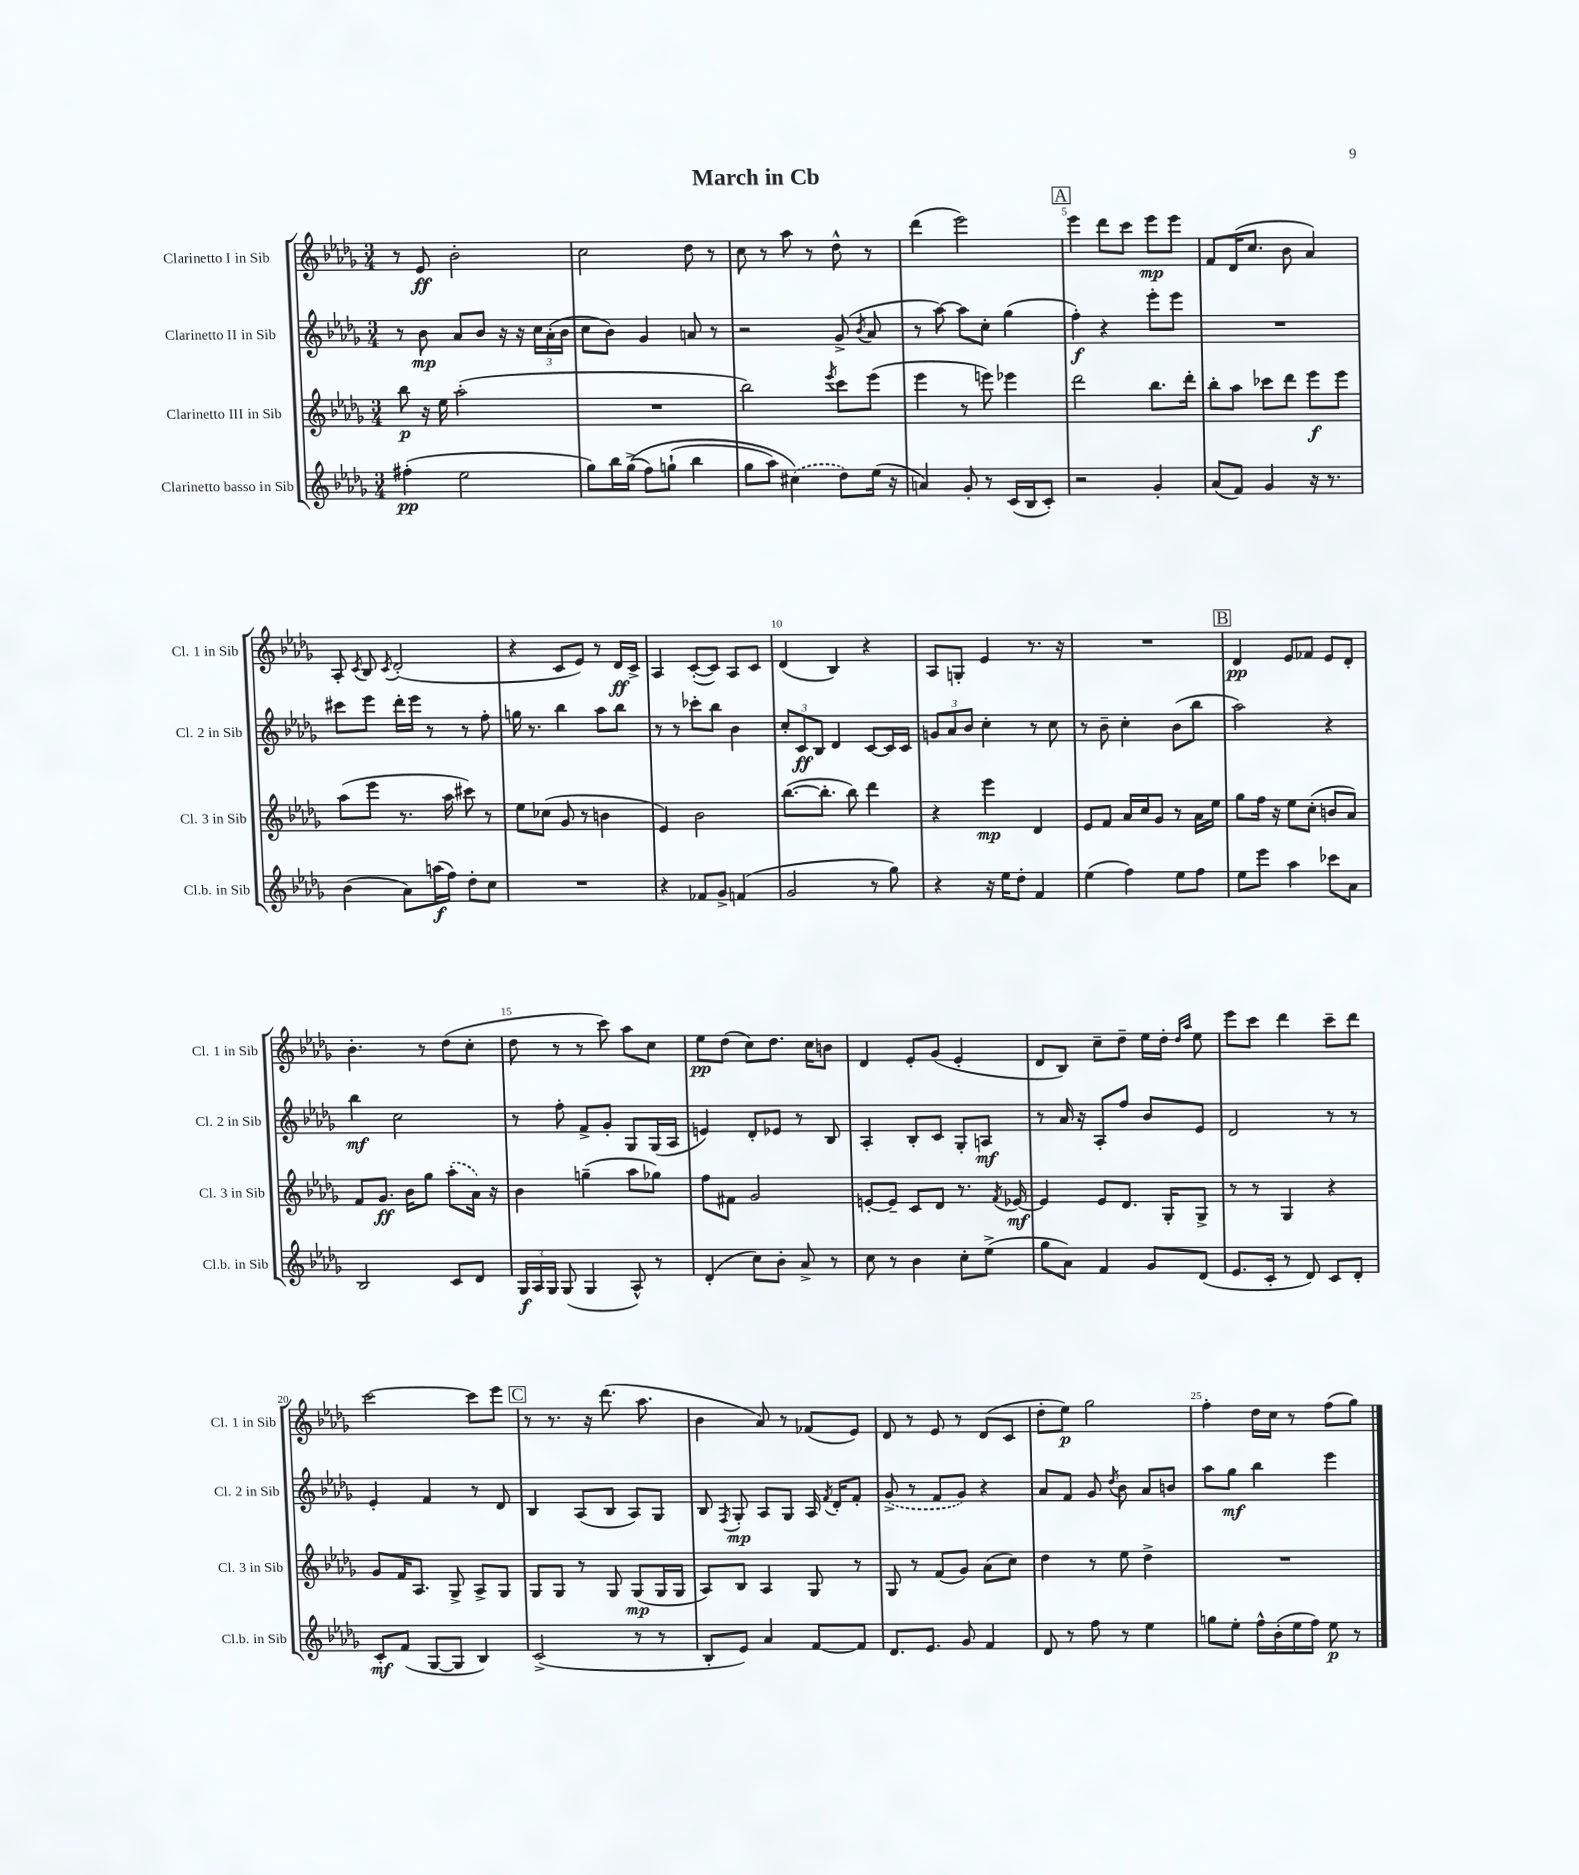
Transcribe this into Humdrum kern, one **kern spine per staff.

**kern	**dynam	**kern	**dynam	**kern	**dynam	**kern	**dynam
*part4	*part4	*part3	*part3	*part2	*part2	*part1	*part1
*staff4	*staff4	*staff3	*staff3	*staff2	*staff2	*staff1	*staff1
*I"Clarinetto basso in Sib	*	*I"Clarinetto III in Sib	*	*I"Clarinetto II in Sib	*	*I"Clarinetto I in Sib	*
*I'Cl.b. in Sib	*	*I'Cl. 3 in Sib	*	*I'Cl. 2 in Sib	*	*I'Cl. 1 in Sib	*
*clefG2	*	*clefG2	*	*clefG2	*	*clefG2	*
*k[b-e-a-d-g-]	*	*k[b-e-a-d-g-]	*	*k[b-e-a-d-g-]	*	*k[b-e-a-d-g-]	*
*M3/4	*	*M3/4	*	*M3/4	*	*M3/4	*
=1	=1	=1	=1	=1	=1	=1	=1
(4ff#X'\	pp	8bb-\	p	8r	.	8r	.
.	.	16r	.	8b-\	mp	8e-/	ff
.	.	16ee-\	.	.	.	.	.
2ee-\	.	(2aa-'\	.	8a-/L	.	2b-'\	.
.	.	.	.	8b-/J	.	.	.
.	.	.	.	16r	.	.	.
.	.	.	.	16r	.	.	.
.	.	.	.	24cc\LL	.	.	.
.	.	.	.	(24a-'\	.	.	.
.	.	.	.	24b-\JJ	.	.	.
=2	=2	=2	=2	=2	=2	=2	=2
8gg-\L)	.	2.r	.	8cc\L	.	2cc\	.
16bb-\L	.	.	.	8b-\J)	.	.	.
((16gg-^\JJ	.	.	.	.	.	.	.
8ff\L)	.	.	.	4g-/	.	.	.
(8ggn`\J	.	.	.	.	.	.	.
4bb-\	.	.	.	8an/	.	8dd-\	.
.	.	.	.	8r	.	8r	.
=3	=3	=3	=3	=3	=3	=3	=3
8gg-\L	.	2bb-\)	.	2r	.	8cc\	.
8aa-\J)	.	.	.	.	.	8r	.
(4cc#X\)	.	.	.	.	.	8aa-\	.
.	.	.	.	.	.	8r	.
.	.	8qeee-/	.	.	.	.	.
8dd-\L)	.	8ccc\L	.	(8g-^/	.	8dd-^^\	.
.	.	.	.	8qb-/	.	.	.
(16ee-\Jk	.	(8eee-\J	.	8a-/	.	8r	.
16r	.	.	.	.	.	.	.
=4	=4	=4	=4	=4	=4	=4	=4
4an/)	.	4eee-\	.	8r	.	(4ddd-\	.
.	.	.	.	[8aa-\)	.	.	.
8g-'/	.	8r	.	8aa-\L]	.	2eee-\)	.
8r	.	8eeen\)	.	8cc'\J	.	.	.
(16c/LL	.	4eee-X\	.	(4gg-\	.	.	.
16B-/J	.	.	.	.	.	.	.
8c'/J)	.	.	.	.	.	.	.
!!LO:REH:place=s1:t=A
=5	=5	=5	=5	=5	=5	=5	=5
2r	.	2ddd-\	.	4ff'\)	f	4eee-\	.
.	.	.	.	4r	.	8ddd-\L	.
.	.	.	.	.	.	8ccc\J	.
4g-'/	.	8.bb-\L	.	8eee-'\L	.	8eee-\L	mp
.	.	.	.	8eee-\J	.	8eee-\J	.
.	.	16ddd-'\Jk	.	.	.	.	.
=6	=6	=6	=6	=6	=6	=6	=6
(8a-/L	.	8bb-'\L	.	2.r	.	8f/L	.
8f/J)	.	8aa-\J	.	.	.	(16d-/K	.
.	.	.	.	.	.	8.cc/J	.
4g-/	.	8ccc-X\L	.	.	.	.	.
.	.	8ddd-\J	.	.	.	8b-\	.
16r	.	8eee-\L	f	.	.	4a-/)	.
8.r	.	.	.	.	.	.	.
.	.	8eee-\J	.	.	.	.	.
!!LO:LB:g=z
=7	=7	=7	=7	=7	=7	=7	=7
(4b-\	.	(8aa-\L	.	8ccc#X\L	.	8A-'/	.
.	.	.	.	.	.	8qc/	.
.	.	8eee-\J	.	8eee-\J	.	8B-/	.
.	.	.	.	.	.	8qc/	.
8a-\L)	.	8.r	.	16ddd-'\LL	.	(2d-'/	.
.	.	.	.	16eee-\JJ	.	.	.
(16aan\L	f	.	.	8r	.	.	.
16ff\JJ)	.	16aa-\	.	.	.	.	.
8dd-'\L	.	8ccc#X\)	.	8r	.	.	.
8cc\J	.	8r	.	8ff'\	.	.	.
=8	=8	=8	=8	=8	=8	=8	=8
2.r	.	8ee-\L	.	16ggn\	.	4r	.
.	.	.	.	8.r	.	.	.
.	.	(8cc-X\J	.	.	.	.	.
.	.	8g-/	.	4bb-\	.	8c/L	.
.	.	8r	.	.	.	8e-/J)	.
.	.	4bn\	.	8aa-\L	.	8r	.
.	.	.	.	8bb-\J	.	16d-/LL	ff
.	.	.	.	.	.	16c^/JJ	.
=9	=9	=9	=9	=9	=9	=9	=9
4r	.	4e-/)	.	8r	.	4A-/	.
.	.	.	.	8r	.	.	.
8f-X/L	.	2b-\	.	8ccc-X'\L	.	([8c'/L	.
8g-^/J	.	.	.	8bb-\J	.	8c/J])	.
(4fn/	.	.	.	4b-\	.	8A-/L	.
.	.	.	.	.	.	8c/J	.
=10	=10	=10	=10	=10	=10	=10	=10
2g-/	.	([8.bb-\L	.	12cc'/L	.	(4d-/	.
.	.	.	.	12c/	ff	.	.
.	.	.	.	12B-/J	.	.	.
.	.	8.bb-'\J]	.	.	.	.	.
.	.	.	.	4d-/	.	4B-/)	.
.	.	8bb-\)	.	.	.	.	.
8r	.	4ddd-\	.	[8c/L	.	4r	.
8gg-\)	.	.	.	16c/L]	.	.	.
.	.	.	.	16c/JJ	.	.	.
=11	=11	=11	=11	=11	=11	=11	=11
4r	.	4r	.	12gn/L	.	8A-/L	.
.	.	.	.	12a-/	.	.	.
.	.	.	.	.	.	8Gn'/J	.
.	.	.	.	12b-/J	.	.	.
16r	.	4eee-\	mp	4cc'\	.	4e-/	.
16ee-\KL	.	.	.	.	.	.	.
8dd-'\J	.	.	.	.	.	.	.
4f/	.	4d-/	.	8r	.	8.r	.
.	.	.	.	8cc\	.	.	.
.	.	.	.	.	.	16r	.
=12	=12	=12	=12	=12	=12	=12	=12
(4ee-\	.	8e-/L	.	8r	.	2.r	.
.	.	8f/J	.	8b-~\	.	.	.
4ff\)	.	16a-/LL	.	4cc'\	.	.	.
.	.	16cc/J	.	.	.	.	.
.	.	8g-/J	.	.	.	.	.
8ee-\L	.	8r	.	(8b-\L	.	.	.
8ff\J	.	16a-\LL	.	8bb-\J	.	.	.
.	.	16ee-\JJ	.	.	.	.	.
!!LO:REH:place=s1:t=B
=13	=13	=13	=13	=13	=13	=13	=13
8ee-\L	.	8gg-\L	.	2aa-\)	.	4d-/	pp
8eee-\J	.	16ff\Jk	.	.	.	.	.
.	.	16r	.	.	.	.	.
4aa-\	.	8ee-\L	.	.	.	8e-/L	.
.	.	(8cc'\J	.	.	.	8f-X/J	.
8ccc-X\L	.	8bn/L	.	4r	.	8e-/L	.
8a-\J	.	8a-/J)	.	.	.	8d-'/J	.
!!LO:LB:g=z
=14	=14	=14	=14	=14	=14	=14	=14
2B-/	.	8f/L	.	4bb-\	mf	4.b-'\	.
.	.	8.g-/J	ff	.	.	.	.
.	.	.	.	2cc\	.	.	.
.	.	16b-\KL	.	.	.	.	.
.	.	8gg-\J	.	.	.	8r	.
8c/L	.	(8aa-'\L	.	.	.	(8dd-\L	.
8d-/J	.	16a-\Jk)	.	.	.	8cc'\J	.
.	.	16r	.	.	.	.	.
=15	=15	=15	=15	=15	=15	=15	=15
24G-/LL	f	4b-\	.	8r	.	8dd-\	.
24A-/	.	.	.	.	.	.	.
24G-/JJ	.	.	.	.	.	.	.
(8G-/	.	.	.	8ff'\	.	8r	.
4G-/	.	(4ggn~\	.	8f^/L	.	8r	.
.	.	.	.	8g-'/J	.	8ccc\)	.
8A-^^/)	.	8aa-\L	.	8G-/L	.	8aa-\L	.
8r	.	8gg-X\J)	.	(16G-/L	.	8cc\J	.
.	.	.	.	16A-/JJ	.	.	.
=16	=16	=16	=16	=16	=16	=16	=16
(4d-'/	.	8ff\L	.	4en/)	.	8ee-\L	pp
.	.	8f#X\J	.	.	.	(8dd-\J	.
8cc\L)	.	2g-/	.	8d-'/L	.	8cc\L)	.
8b-'\J	.	.	.	8e-X/J	.	8.dd-\J	.
8a-^/	.	.	.	8r	.	.	.
.	.	.	.	.	.	16cc\KL	.
8r	.	.	.	8B-/	.	8bn\J	.
=17	=17	=17	=17	=17	=17	=17	=17
8cc\	.	[8en'/L	.	4A-'/	.	4d-/	.
8r	.	8e~/J]	.	.	.	.	.
4b-\	.	8c/L	.	8B-'/L	.	8e-'/L	.
.	.	8d-/J	.	8c/J	.	(8g-/J	.
8cc'\L	.	8.r	.	8G-'/L	.	4e-'/	.
(8ee-^\J	.	.	.	8An/J	mf	.	.
.	.	8qf/	.	.	.	.	.
.	.	[16e-X/	mf	.	.	.	.
=18	=18	=18	=18	=18	=18	=18	=18
8gg-\L	.	4e-/]	.	8r	.	8d-/L	.
8a-\J)	.	.	.	16a-/	.	8B-/J)	.
.	.	.	.	16r	.	.	.
4f/	.	8e-/L	.	8A-'/L	.	8cc~\L	.
.	.	8.d-/J	.	8ff/J	.	8dd-~\J	.
8g-/L	.	.	.	8b-/L	.	16ee-\LL	.
.	.	16G-'/KL	.	.	.	16dd-'\JJ	.
.	.	.	.	.	.	16qqdd-/LL	.
.	.	.	.	.	.	16qqaa-/JJ	.
(8d-/J	.	8G-^/J	.	8e-/J	.	8ee-\	.
=19	=19	=19	=19	=19	=19	=19	=19
8.e-/L	.	8r	.	2d-/	.	8eee-\L	.
.	.	8r	.	.	.	8ccc\J	.
16c'/Jk	.	.	.	.	.	.	.
8r	.	4G-/	.	.	.	4ddd-\	.
8d-/)	.	.	.	.	.	.	.
8c/L	.	4r	.	8r	.	8ccc~\L	.
8d-'/J	.	.	.	8r	.	8ddd-\J	.
!!LO:LB:g=z
=20	=20	=20	=20	=20	=20	=20	=20
8c'/L	mf	8g-/L	.	4e-'/	.	[2ccc\	.
(8f/J	.	16f/K	.	.	.	.	.
.	.	8.A-/J	.	.	.	.	.
[8G-/L	.	.	.	4f/	.	.	.
8G-/J]	.	8G-^/	.	.	.	.	.
4B-/)	.	8A-^/L	.	8r	.	8ccc\L]	.
.	.	8G-/J	.	8d-/	.	8eee-\J	.
!!LO:REH:place=s1:t=C
=21	=21	=21	=21	=21	=21	=21	=21
(2c^/	.	8G-/L	.	4B-/	.	8r	.
.	.	8G-/J	.	.	.	8.r	.
.	.	8r	.	(8A-/L	.	.	.
.	.	.	.	.	.	16r	.
.	.	8G-/	.	8B-/J	.	(8.ddd-\	.
8r	.	(8G-/L	mp	8A-/L)	.	.	.
.	.	.	.	.	.	8.aa-\	.
8r	.	16G-/L	.	8G-/J	.	.	.
.	.	16G-/JJ	.	.	.	.	.
=22	=22	=22	=22	=22	=22	=22	=22
8B-'/L	.	8A-/L)	.	8B-/	.	4b-\	.
.	.	.	.	8qF/	.	.	.
8e-/J)	.	8B-/J	.	8G-'/	mp	.	.
4a-/	.	4A-/	.	8A-/L	.	8a-/)	.
.	.	.	.	8G-/J	.	8r	.
[8f/L	.	8G-/	.	16A-/	.	(8f-X/L	.
.	.	.	.	8qf/	.	.	.
.	.	.	.	16d-'/KL	.	.	.
8f/J]	.	8r	.	8f'/J	.	8e-/J)	.
=23	=23	=23	=23	=23	=23	=23	=23
8.d-/L	.	8G-/	.	(8g-^/	.	8d-/	.
.	.	8r	.	8r	.	8r	.
8.e-/J	.	.	.	.	.	.	.
.	.	(8f/L	.	8f/L	.	8e-/	.
8g-/	.	8g-/J)	.	8g-/J)	.	8r	.
4f/	.	(8a-\L	.	4r	.	(8d-/L	.
.	.	8cc\J)	.	.	.	8c/J	.
=24	=24	=24	=24	=24	=24	=24	=24
8d-/	.	4dd-\	.	8a-/L	.	8dd-'\L	.
8r	.	.	.	8f/J	.	8ee-\J)	p
8ff\	.	8r	.	8g-/	.	2gg-\	.
.	.	.	.	8qdd-/	.	.	.
8r	.	8ee-\	.	8b-\	.	.	.
4ee-\	.	4dd-^\	.	8a-/L	.	.	.
.	.	.	.	8bn/J	.	.	.
=25	=25	=25	=25	=25	=25	=25	=25
8ggn\L	.	2.r	.	8aa-\L	.	4ff'\	.
8ee-'\J	.	.	.	8gg-\J	mf	.	.
16ff^^\LL	.	.	.	4bb-\	.	16dd-\LL	.
(16b-'\	.	.	.	.	.	16cc\JJ	.
16ee-\	.	.	.	.	.	8r	.
16ff\JJ)	.	.	.	.	.	.	.
8ee-\	p	.	.	4eee-\	.	(8ff\L	.
8r	.	.	.	.	.	8gg-\J)	.
==	==	==	==	==	==	==	==
*-	*-	*-	*-	*-	*-	*-	*-
